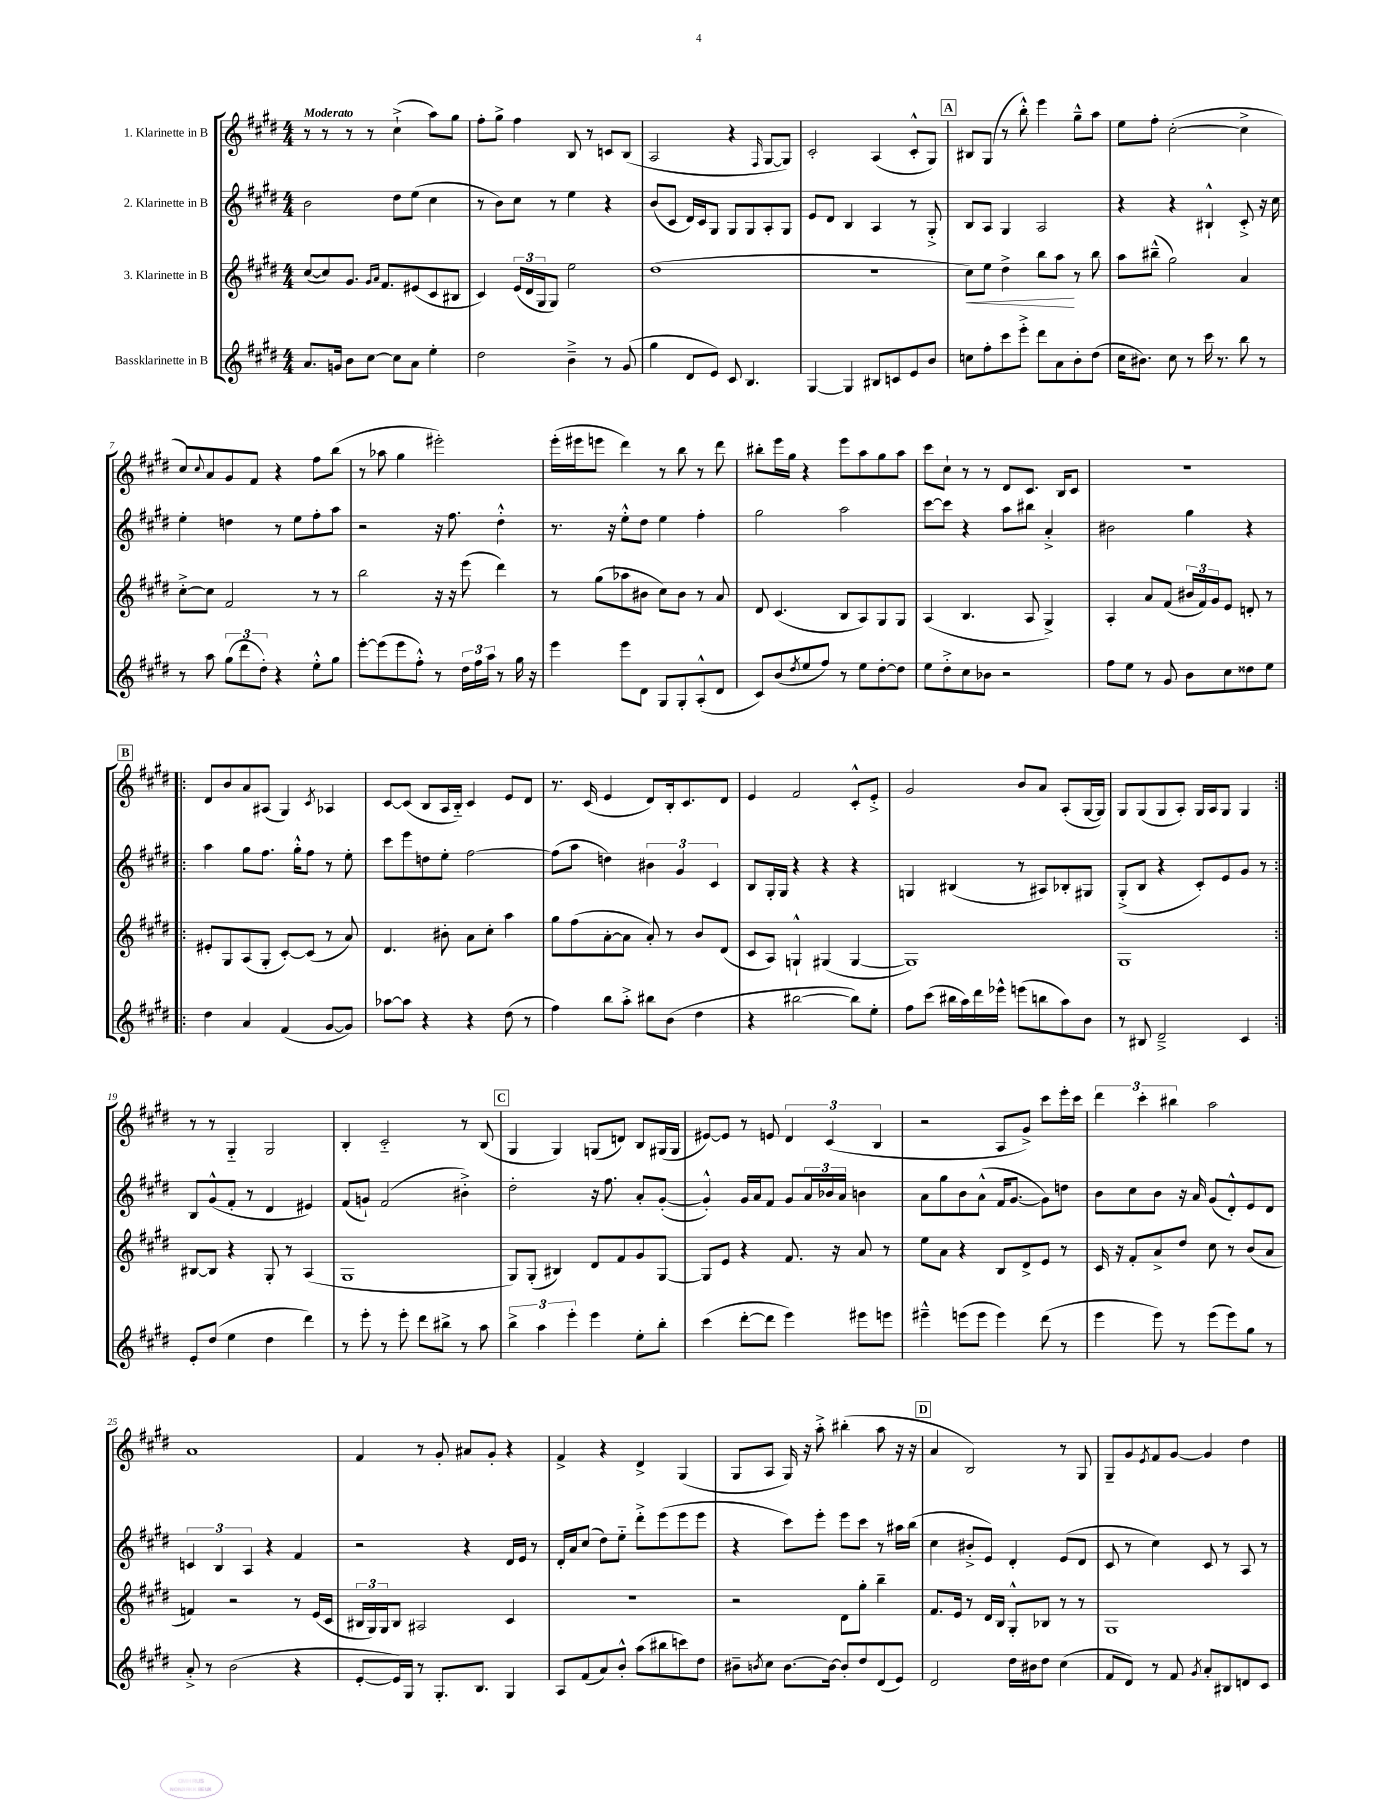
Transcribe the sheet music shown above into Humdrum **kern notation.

**kern	**kern	**dynam	**kern	**kern
*part4	*part3	*part3	*part2	*part1
*staff4	*staff3	*staff3	*staff2	*staff1
*I"Bassklarinette in B	*I"3. Klarinette in B	*	*I"2. Klarinette in B	*I"1. Klarinette in B
*clefG2	*clefG2	*	*clefG2	*clefG2
*k[f#c#g#d#]	*k[f#c#g#d#]	*	*k[f#c#g#d#]	*k[f#c#g#d#]
*M4/4	*M4/4	*	*M4/4	*M4/4
=1	=1	=1	=1	=1
!	!	!	!	!LO:TX:a:B:t=Moderato
8.a/L	([8cc#/L	.	2b\	8r
.	8cc#/])	.	.	8r
16gn/Jk	.	.	.	.
8b\L	8.g#/J	.	.	8r
[8cc#\J	.	.	.	8r
.	16qqg#/LL	.	.	.
.	16qqa/JJ	.	.	.
.	8.f#/L	.	.	.
8cc#\L]	.	.	8dd#\L	(4cc#`^\
8a\J	(8e#X/	.	(8ee\J	.
4ee'\	8c#/	.	4cc#\	8aa\L)
.	8B#X/J	.	.	8gg#\J
=2	=2	=2	=2	=2
2dd#\	4c#/)	.	8r	8ff#'\L
.	.	.	8b\L)	8gg#^\J
.	(24e/LL	.	8cc#\J	4ff#\
.	24d#/	.	.	.
.	24G#/J	.	.	.
.	8G#/J)	.	8r	.
4b~^\	2ee\	.	4ee\	8B/
.	.	.	.	8r
8r	.	.	4r	8cn/L
(8g#/	.	.	.	(8B/J
=3	=3	=3	=3	=3
4gg#\	(1dd#	.	(8b/L	2A/
.	.	.	8c#/J	.
8d#/L	.	.	16d#/LL)	.
.	.	.	16c#/J	.
8e/J)	.	.	8G#/J	.
8c#/	.	.	8G#/L	4r
4.B/	.	.	8G#/	.
.	.	.	.	16qqF#/
.	.	.	8A'/	[8G#/L
.	.	.	8G#/J	8G#/J])
=4	=4	=4	=4	=4
[4G#/	1r	.	8e/L	2c#'/
.	.	.	8d#/J	.
4G#/]	.	.	4B/	.
8B#X/L	.	.	4A/	(4A/
8cn/	.	.	.	.
8e/	.	.	8r	8c#'^^/L
8b/J	.	.	8G#'^/	8G#/J)
!!LO:REH:place=s1:t=A
=5	=5	=5	=5	=5
!	!	!LO:HP:b	!	!
8ccn\L	8cc#\L)	<	8B/L	8B#X/L
8ff#'\	8ee\J	.	8A/J	(8G#/J
8ccc#\	4dd#^\	.	4G#/	8r
8eee'^\J	.	.	.	8bb'^^\)
8ddd#\L	8bb\L	.	2A/	4eee\
8a\	8aa\J	.	.	.
8b'\	8r	[	.	8gg#~^^\L
(8dd#\J	8bb\	.	.	8aa\J
=6	=6	=6	=6	=6
16cc#\KL	8aa\L	.	4r	8ee\L
8.b#X\J)	.	.	.	.
.	(8bb#X~^^\J	.	.	8ff#'\J
8cc#\	2gg#\)	.	4r	([2cc#'\
8r	.	.	.	.
16ccc#\	.	.	4B#X`^^/	.
8.r	.	.	.	.
8bb\	4a/	.	8c#'^/	4cc#^\]
8r	.	.	16r	.
.	.	.	16cc#\	.
!!LO:LB:g=z
=7	=7	=7	=7	=7
8r	[8cc#'^\L	.	4ee'\	8cc#/L)
.	.	.	.	8qqcc#/
8aa\	8cc#\J]	.	.	8a/
(12gg#\L	2f#/	.	4ddn\	8g#/
12ddd#\	.	.	.	.
.	.	.	.	8f#/J
12dd#'\J)	.	.	.	.
4r	.	.	8r	4r
.	.	.	8ee\L	.
8ee'^^\L	8r	.	8ff#'\	8ff#\L
8gg#\J	8r	.	8aa\J	(8bb\J
=8	=8	=8	=8	=8
[8eee'\L	2bb\	.	2r	8r
(8eee\]	.	.	.	8aa-X\
8eee\	.	.	.	4gg#\
8ff#'^^\J)	.	.	.	.
8r	16r	.	16r	2eee#X'\)
.	16r	.	8.ff#\	.
24dd#\LL	(8eee\	.	.	.
24ff#\	.	.	.	.
24aa\JJ	.	.	.	.
8r	4ddd#\)	.	4dd#'^^\	.
16gg#\	.	.	.	.
16r	.	.	.	.
=9	=9	=9	=9	=9
4eee\	8r	.	8.r	(16eee'\LL
.	.	.	.	16eee#X\J
.	(8gg#\L	.	.	8eeen\J
.	.	.	16r	.
8eee\L	8aa-X\	.	8ee'^^\L	4ddd#\)
8d#\J	8b#X\J	.	8dd#\J	.
8G#/L	8cc#\L)	.	4ee\	8r
8G#'/	8b#\J	.	.	8bb\
(8A'^^/	8r	.	4ff#'\	8r
8d#/J	8a/	.	.	8ddd#\
=10	=10	=10	=10	=10
8c#/L)	8d#/	.	2gg#\	8bb#X'\L
(8b/	(4.c#/	.	.	16eee\L
.	.	.	.	16gg#\JJ
8qdd#/	.	.	.	.
8ee/	.	.	.	4r
8ff#/J)	.	.	.	.
8r	8B/L	.	2aa\	8eee\L
8ee\L	8A/)	.	.	8aa\
[8dd#'\	8G#/	.	.	8gg#\
8dd#\J]	8G#/J	.	.	8aa\J
=11	=11	=11	=11	=11
8ee\L	(4A/	.	[8ccc#\L	8ccc#\L
8dd#'^\	.	.	8ccc#\J]	8cc#`\J
8cc#\	4.B/	.	4r	8r
8b-X\J	.	.	.	8r
2r	.	.	8aa\L	8d#/L
.	8A/	.	8bb#X\J	8.c#/J
.	4G#^/)	.	4a'^/	.
.	.	.	.	16B/KL
.	.	.	.	8c#/J
=12	=12	=12	=12	=12
8ff#\L	4A'/	.	2b#X\	1r
8ee\J	.	.	.	.
8r	8a/L	.	.	.
8g#/	(8f#/J	.	.	.
8b\L	24b#X/LL	.	4gg#\	.
.	24f#/)	.	.	.
.	24g#/J	.	.	.
8cc#\	8e/J	.	.	.
8dd##X\	8dn'/	.	4r	.
8ee\J	8r	.	.	.
!!LO:LB:g=z
!!LO:REH:place=s1:t=B
=13!|:	=13!|:	=13!|:	=13!|:	=13!|:
4dd#\	8e#X'/L	.	4aa\	8d#/L
.	8G#/	.	.	8b/
4a/	(8A/	.	8gg#\L	8a/
.	8G#'/J	.	8.ff#\J	(8A#X/J
(4f#/	[8c#'/L)	.	.	4G#/)
.	.	.	16gg#'^^\KL	.
.	(8c#/J]	.	8ff#\J	.
.	.	.	.	8qc#/
[8g#/L	8r	.	8r	4A-X/
8g#/J])	8a/)	.	8ee'\	.
=14	=14	=14	=14	=14
[8aa-X\L	4.d#/	.	8ccc#\L	[8c#/L
8aa-\J]	.	.	8eee\	(8c#/J]
4r	.	.	8ddn\	8B/L
.	8b#X'\	.	8ee'\J	16A/L
.	.	.	.	16B/JJ)
4r	8a\L	.	[2ff#\	4c#/
.	8cc#'\J	.	.	.
(8dd#\	4aa\	.	.	8e/L
8r	.	.	.	8d#/J
=15	=15	=15	=15	=15
4ff#\)	8gg#\L	.	(8ff#\L]	8.r
.	(8ff#\	.	8aa\J	.
.	.	.	.	(16c#/
8bb\L	[8a'\	.	4ddn\)	4e/
8aa'^\J	8a\J]	.	.	.
8bb#X\L	8a'/)	.	6b#X\	8d#/L)
(8b\J	8r	.	.	16B'/k
.	.	.	6g#/	.
.	.	.	.	8.c#/
4dd#\	8b/L	.	.	.
.	.	.	6c#/	.
.	(8d#/J	.	.	8d#/J
=16	=16	=16	=16	=16
4r	8c#/L	.	8B/L	4e/
.	8A/J)	.	16G#'/L	.
.	.	.	16G#/JJ	.
[2bb#X\	4Gn`^^/	.	4r	2f#/
.	(4G#X/	.	4r	.
8bb#\L])	[4G#/	.	4r	8c#'^^/L
8ee'\J	.	.	.	8e'^/J
=17	=17	=17	=17	=17
8ff#\L	1G#])	.	4Gn/	2g#/
(8ccc#\J	.	.	.	.
16bb#X\LL	.	.	(4B#X/	.
16aa\)	.	.	.	.
16ddd#\	.	.	.	.
16eee-X^^\JJ	.	.	.	.
(8eeen\L	.	.	8r	8b/L
8bbn\	.	.	8A#X/L)	8a/J
8aa\)	.	.	8B-X'/	(8A'/L
8b\J	.	.	8G#X/J	[16G#/L
.	.	.	.	16G#/JJ])
=18	=18	=18	=18	=18
8r	1G#	.	(8G#'^/L	8G#/L
8B#X/	.	.	8B/J	(8G#/
2d#~^/	.	.	4r	8G#/
.	.	.	.	8A'/J)
.	.	.	8c#'/L)	16G#/LL
.	.	.	.	16A/J
.	.	.	8e/	8G#/J
4c#/	.	.	8g#/J	4G#/
.	.	.	8r	.
!!LO:LB:g=z
=19:|!	=19:|!	=19:|!	=19:|!	=19:|!
8e'/L	[8B#X/L	.	8B/L	8r
(8dd#/J	8B#/J]	.	(8g#^^/	8r
4ee\	4r	.	8f#'/J	4G#/
.	.	.	8r	.
4dd#\	8G#'/	.	4d#/	2G#/
.	8r	.	.	.
4ddd#\)	(4A/	.	4e#X/)	.
=20	=20	=20	=20	=20
8r	1G#	.	(8f#/L	4B'/
8eee'\	.	.	8gn`/J)	.
8r	.	.	(2f#/	2c#/
8eee'\	.	.	.	.
8ddd#\L	.	.	.	.
8bb#X^\J	.	.	.	.
8r	.	.	4b#X'^\)	8r
8aa\	.	.	.	(8B/
!!LO:REH:place=s1:t=C
=21	=21	=21	=21	=21
6bb^\	8G#/L)	.	2dd#'\	4G#/
.	(8G#'/J	.	.	.
6aa\	.	.	.	.
.	4B#X/)	.	.	4G#/)
6eee'\	.	.	.	.
4eee\	8d#/L	.	16r	(8Gn/L
.	.	.	8.ff#\	.
.	8f#/	.	.	8dn/J)
8ee'\L	8g#/	.	8a'/L	8B/L
8bb'\J	[8G#/J	.	([8g#'/J	(16G#X/L
.	.	.	.	16G#/JJ
=22	=22	=22	=22	=22
(4ccc#\	8G#/L]	.	4g#'^^/])	[8e#X/L)
.	8e/J	.	.	8e#/J]
[8ddd#'\L	4r	.	16g#/LL	8r
.	.	.	16a/J	.
8ddd#\J]	.	.	8f#/J	8en/
4eee\)	8.f#/	.	8g#/L	6d#/
.	.	.	24a/L	.
.	.	.	24b-X/	(6c#/
.	16r	.	.	.
.	.	.	24a/JJ	.
8eee#X\L	8a/	.	4bn\	.
.	.	.	.	6B/
8eeen\J	8r	.	.	.
=23	=23	=23	=23	=23
4eee#X~^^\	8ee\L	.	8a\L	2r
.	8a\J	.	8gg#\	.
(8eeen\L	4r	.	8b\	.
8eee\J	.	.	(8a^^\J	.
4eee\)	8B/L	.	16f#/KL	8A/L
.	.	.	[8.g#/J	.
.	8d#^/	.	.	8g#^/J)
(8ddd#\	8e/J	.	8g#\L])	8ccc#\L
8r	8r	.	8ddn\J	16eee'\L
.	.	.	.	16ccc#\JJ
=24	=24	=24	=24	=24
4eee\	16c#/	.	8b\L	6ddd#\
.	16r	.	.	.
.	8f#'/L	.	8cc#\	.
.	.	.	.	6ccc#'\
8eee\)	8a^/	.	8b\J	.
.	.	.	.	6bb#X\
8r	8dd#/J	.	16r	.
.	.	.	16a/	.
(8eee\L	8cc#\	.	(8g#/L	2aa\
8eee\)	8r	.	8d#'^^/)	.
8gg#\J	(8b/L	.	8e/	.
8r	8a/J	.	8d#/J	.
!!LO:LB:g=z
=25	=25	=25	=25	=25
8a'^/	4fn/)	.	6cn/	1a
8r	.	.	.	.
.	.	.	6B/	.
(2b\	2r	.	.	.
.	.	.	6A/	.
.	.	.	4r	.
4r	8r	.	4f#/	.
.	(16e/LL	.	.	.
.	16c#/JJ	.	.	.
=26	=26	=26	=26	=26
[8e'/L	24B#X/LL	.	2r	4f#/
.	24G#/)	.	.	.
.	24G#/J	.	.	.
16e/L])	8B#/J	.	.	.
16G#/JJ	.	.	.	.
8r	2A#X/	.	.	8r
8.G#'/L	.	.	.	8g#'/
.	.	.	4r	8a#X/L
8.B/J	.	.	.	.
.	.	.	.	8g#'/J
4G#/	4c#/	.	16d#/LL	4r
.	.	.	16e/JJ	.
.	.	.	8r	.
=27	=27	=27	=27	=27
8A/L	1r	.	16d#'/LL	4f#^/
.	.	.	16a/J	.
(8f#/	.	.	(8cc#/J	.
8a/)	.	.	8dd#\L)	4r
8b'^^/J	.	.	8ee\J	.
(8aa\L	.	.	8ddd#'^\L	4d#^/
8bb#X\	.	.	(8eee\	.
8cccn\)	.	.	8eee\	(4G#/
8dd#\J	.	.	8eee\J	.
=28	=28	=28	=28	=28
8b#X~\L	2r	.	4r	8G#/L
8qbn/	.	.	.	.
8cc#\J	.	.	.	8A/J
[8.b\L	.	.	8ccc#\L)	16G#/)
.	.	.	.	16r
.	.	.	8eee'\J	8aa'^\
16b\Jk_	.	.	.	.
8b'/L]	8d#\L	.	8eee\L	(4bb#X'\
8dd#/	8gg#'\J	.	8ccc#\J	.
(8d#/	4bb~\	.	8r	8aa\
8e/J)	.	.	16aa#X\LL	16r
.	.	.	(16bb\JJ	16r
!!LO:REH:place=s1:t=D
=29	=29	=29	=29	=29
2d#/	8.f#/L	.	4cc#\	4a/
.	16e/Jk	.	.	.
.	8r	.	8b#X'^/L	2B/)
.	16d#/LL	.	8e/J)	.
.	16B/JJ	.	.	.
16dd#\LL	8G#'^^/L	.	4d#'/	.
16b#X\J	.	.	.	.
8dd#\J	8B-X/J	.	.	.
(4cc#\	8r	.	(8e/L	8r
.	8r	.	8d#/J	8G#/
=30	=30	=30	=30	=30
8f#/L	1G#	.	8c#/	8G#~/L
8d#/J)	.	.	8r	8g#/
.	.	.	.	8qe/
8r	.	.	4cc#\)	8f#/
8f#/	.	.	.	[8g#/J
8qg#/	.	.	.	.
8a'/L	.	.	8c#/	4g#/]
8B#X/	.	.	8r	.
8dn/	.	.	8A/	4dd#\
8c#/J	.	.	8r	.
==	==	==	==	==
*-	*-	*-	*-	*-
